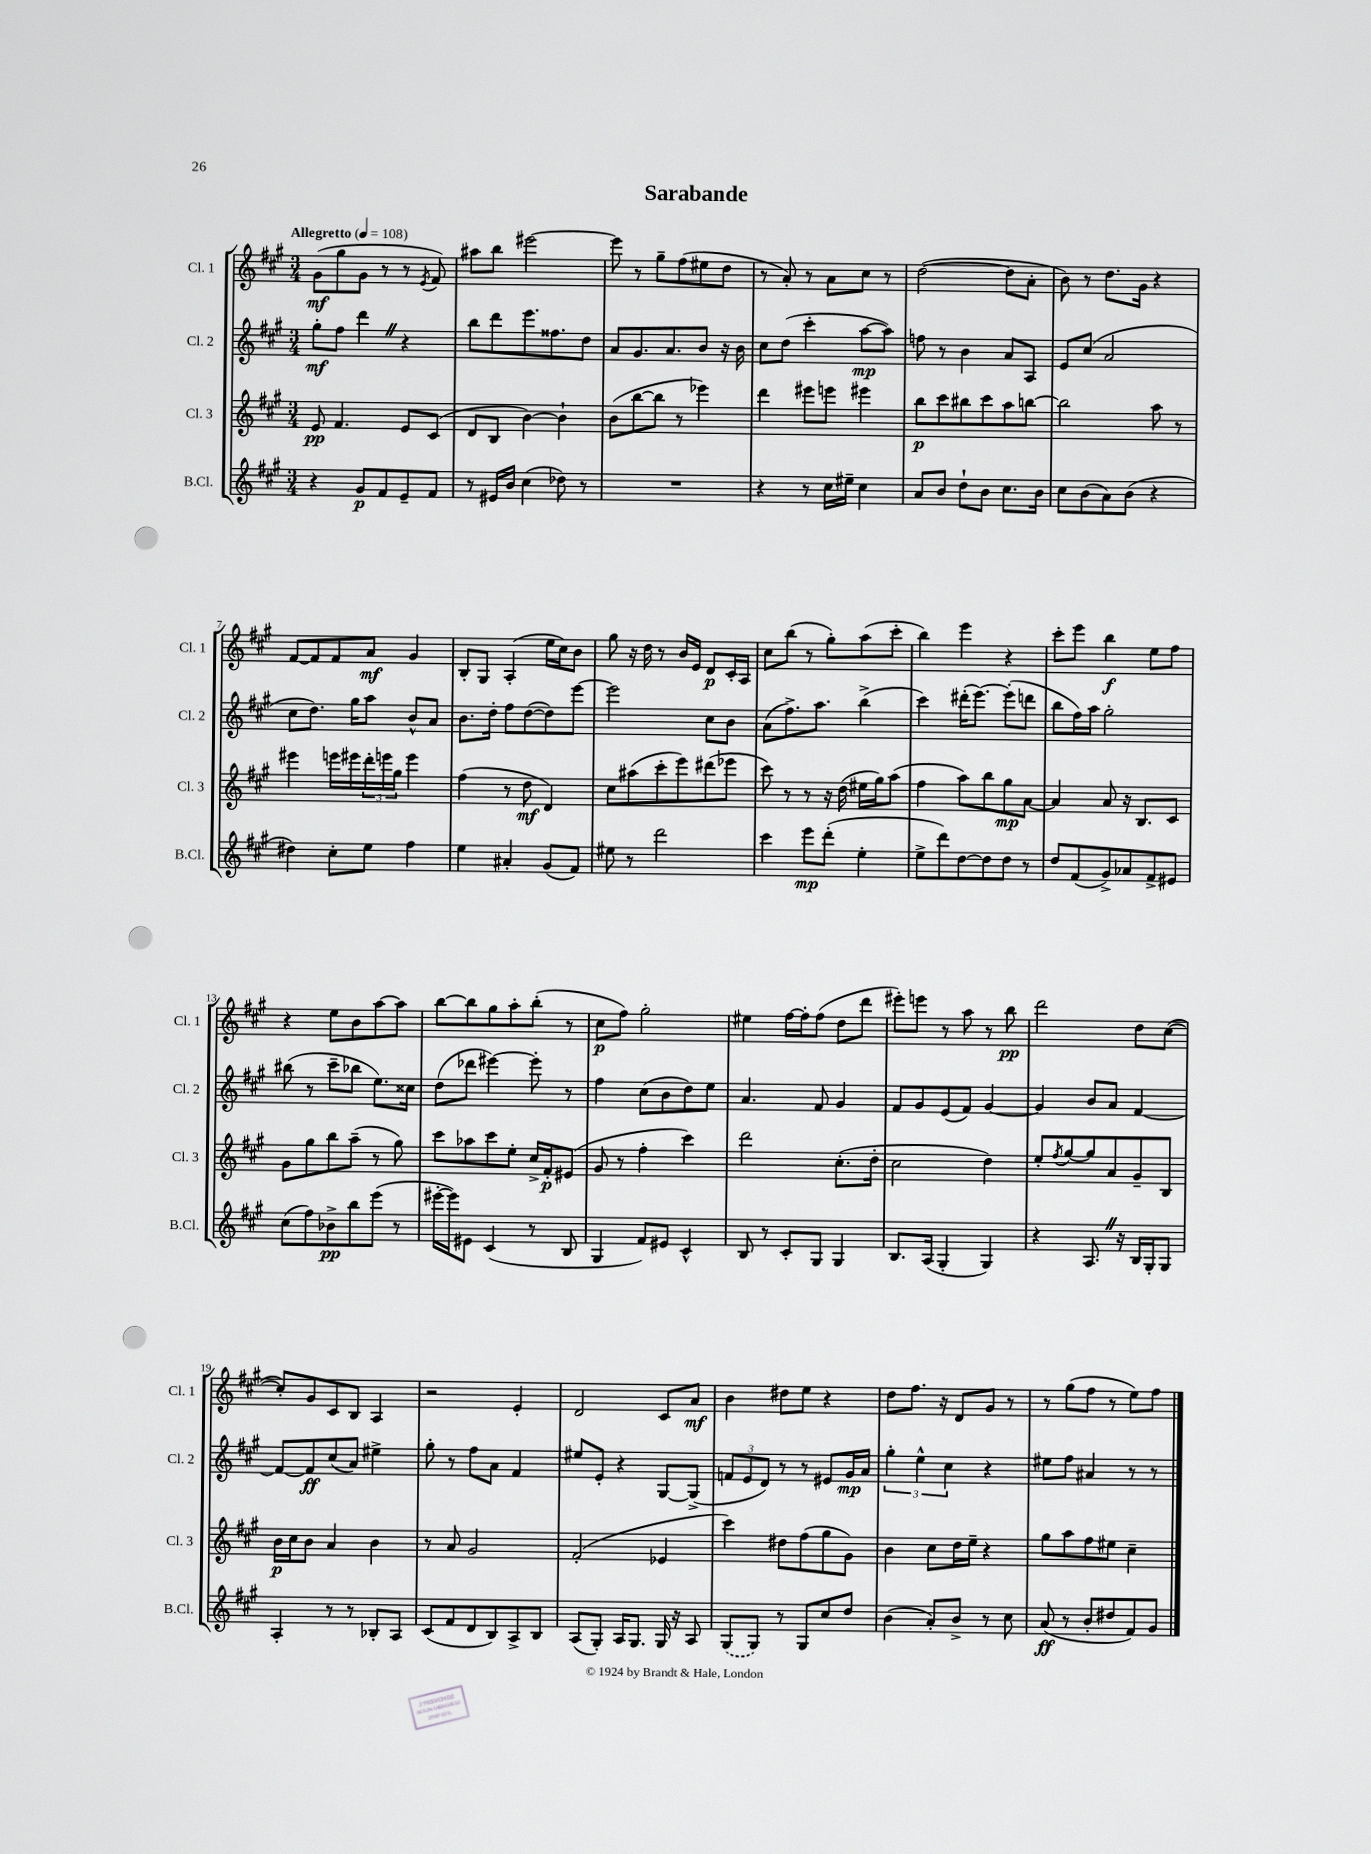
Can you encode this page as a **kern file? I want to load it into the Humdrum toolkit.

**kern	**kern	**kern	**kern
*staff4	*staff3	*staff2	*staff1
*clefG2	*clefG2	*clefG2	*clefG2
*k[f#c#g#]	*k[f#c#g#]	*k[f#c#g#]	*k[f#c#g#]
*M3/4	*M3/4	*M3/4	*M3/4
*MM108	*MM108	*MM108	*MM108
4r	8e	8gg#'	(8g#
.	4.f#	8ff#	8gg#
8g#	.	4ddd	8g#
8f#	.	.	8r
8e~	8e	4r	8r
.	.	.	8qe
8f#	(8c#	.	8f#)
=	=	=	=
8r	8d	8bb	8aa#
16e#	8B	8ddd	8bb
16b	.	.	.
(4cc#	[4b)	8.eee	[2eee#
.	.	8.ff##	.
8dd-)	4b`]	.	.
8r	.	8dd	.
=	=	=	=
2.r	(8b	8a	8eee#]
.	[8bb	8.g#	8r
.	8bb]	.	8gg#~
.	.	8.a	.
.	8r	.	(8ff#
.	4eee-)	8b	8ee#
.	.	16r	8dd
.	.	16b	.
=	=	=	=
4r	4ddd	8cc#	8r
.	.	(8dd	8a')
8r	8eee#	4ccc#'	8r
16cc#	8eee	.	8a
16ee#~	.	.	.
4cc#	4eee#	[8aa	8cc#
.	.	8aa])	8r
=	=	=	=
8a	8bb	8ff	([2dd
8b	8ccc#	8r	.
8dd`	8bb#	4b	.
8b	8ccc#	.	.
8.cc#	8aa	8a	8dd]
.	[8bb	8A	8a'
16b	.	.	.
=	=	=	=
8cc#	2bb]	8e	8b)
(8b	.	(8cc#	8r
8a)	.	2a	8.dd
(8b	.	.	.
.	.	.	16g#
4r	8aa	.	4r
.	8r	.	.
=	=	=	=
4dd#)	4eee#	8cc#	[8f#
.	.	8.dd)	8f#]
8cc#'	16eee	.	8f#
.	16eee#	16gg#	.
8ee	24ddd'	8aa	8a
.	24eee	.	.
.	24gg#	.	.
4ff#	4eee	8b^^	4g#
.	.	8a	.
=	=	=	=
4ee	(4ff#	8.b	8B'
.	.	.	8G#
.	.	16dd'	.
4a#'	8r	8ff#	(4A'
.	8dd	([8dd	.
(8g#	4d)	8dd])	16ee
.	.	.	16cc#)
8f#)	.	[8eee	8b
=	=	=	=
8ee#	8cc#	2eee]	8gg#
8r	(8aa#	.	16r
.	.	.	16dd
2ddd	8ccc#'	.	8r
.	8eee)	.	16b
.	.	.	16e
.	(8ddd#	8cc#	8d
.	8eee-	8b	16c#'
.	.	.	16A
=	=	=	=
4ccc#	8ccc#)	(8a	8cc#
.	8r	8.ff#^)	(8bb
8eee	8r	.	8r
.	.	8.aa	.
(8ddd'	16r	.	8gg#')
.	(16dd	.	.
4ee'	16ee#	(4bb^	(8aa
.	16gg#)	.	.
.	(8aa	.	8ccc#'
=	=	=	=
8ee^	4ff#	4ccc#)	4bb)
8ddd)	.	.	.
[8dd	8aa)	(16ddd#'	4eee
.	.	[8.eee)	.
8dd]	8bb	.	.
8dd	8gg#	(8eee']	4r
8r	[8a	8ddd	.
=	=	=	=
8dd	4a]	8bb	8ccc#'
(8f#	.	16ff#)	8eee
.	.	16aa	.
8g#^)	8a	2gg#'	4bb
8a-	16r	.	.
.	8.B	.	.
8f#^	.	.	8ee
8e#	8c#	.	8ff#
=	=	=	=
(8cc#	8g#	(8bb#	4r
8ff#)	8gg#	8r	.
8b-^	8bb	8ccc#~	8ee
8bb	(8aa~	8bb-	8b
(8eee	8r	8.ee)	[8aa
8r	8gg#)	.	8aa]
.	.	16cc##	.
=	=	=	=
[16eee#'	8ccc#	(8dd	[8bb
16eee#])	.	.	.
8e#	8aa-	8ddd-	8bb]
(4c#	8ccc#	[4eee#)	8gg#
.	8ee'	.	8aa'
8r	16cc#^	8eee#']	(8bb'
.	16f#'	.	.
8B	(8e#	8r	8r
=	=	=	=
4G#	8g#	4ff#	8cc#
.	8r	.	8ff#)
8f#)	4ff#'	(8cc#	2gg#'
8e#	.	8b	.
4c#^^	4ccc#)	8dd)	.
.	.	8ee	.
=	=	=	=
8B	2ddd	4.a	4ee#
8r	.	.	.
8c#'	.	.	[16ff#
.	.	.	16ff#']
8G#	.	8f#	(8ff#
4G#	(8.cc#'	4g#	8dd
.	.	.	8ddd
.	16dd'	.	.
=	=	=	=
8.B	2cc#	8f#	8eee#')
.	.	8g#	8eee
(16A	.	.	.
4G#'	.	(8e	8r
.	.	8f#)	8aa
4G#)	4dd)	[4g#	8r
.	.	.	8bb
=	=	=	=
4r	8ee'	4g#]	2ddd
.	8qff#	.	.
.	[8gg#	.	.
8.A	8gg#]	8b	.
.	8a	8a	.
16r	.	.	.
16B	8g#~	[4f#	8dd
16G#'	.	.	.
8G#	8B	.	([8cc#
=	=	=	=
4A'	16b	8f#_	8cc#'])
.	16cc#	.	.
.	8b	8f#]	8g#
8r	4a	(8cc#	8c#
8r	.	8a)	8B
8B-'	4b	4ee#^	4A
8A	.	.	.
=	=	=	=
(8c#	8r	8gg#'	2r
8f#	8a	8r	.
8d	2g#	8ff#	.
8B)	.	8a	.
8A^	.	4f#	4e'
8B	.	.	.
=	=	=	=
(8A	(2f#'	8ee#	2d
8G#')	.	8e'	.
16A	.	4r	.
8.G#	.	.	.
16G#	4e-	[8G#	8c#
16r	.	.	.
8A	.	(8G#^]	8a
=	=	=	=
(8G#	4ccc#)	12f	4b
.	.	12e	.
8G#)	.	.	.
.	.	12d)	.
8r	8dd#	8r	8dd#
8G#	(8ff#	8r	8ee
8cc#	8gg#	8e#	4r
8dd	8g#)	16g#	.
.	.	16a	.
=	=	=	=
(4b	4b	6gg#'	8dd
.	.	.	8.ff#
.	.	6ee^^	.
8a')	8cc#	.	.
.	.	.	16r
.	.	6cc#	.
8b^	16dd	.	8d
.	16ee~	.	.
8r	4r	4r	8g#
8cc#	.	.	8r
=	=	=	=
(8a	8gg#	8ee#	8r
8r	8aa	8ff#	(8gg#
8b'	8ff#	4a#	8ff#
8dd#	8ee#	.	8r
8f#)	4cc#~	8r	8ee)
8g#	.	8r	8ff#
==	==	==	==
*-	*-	*-	*-
